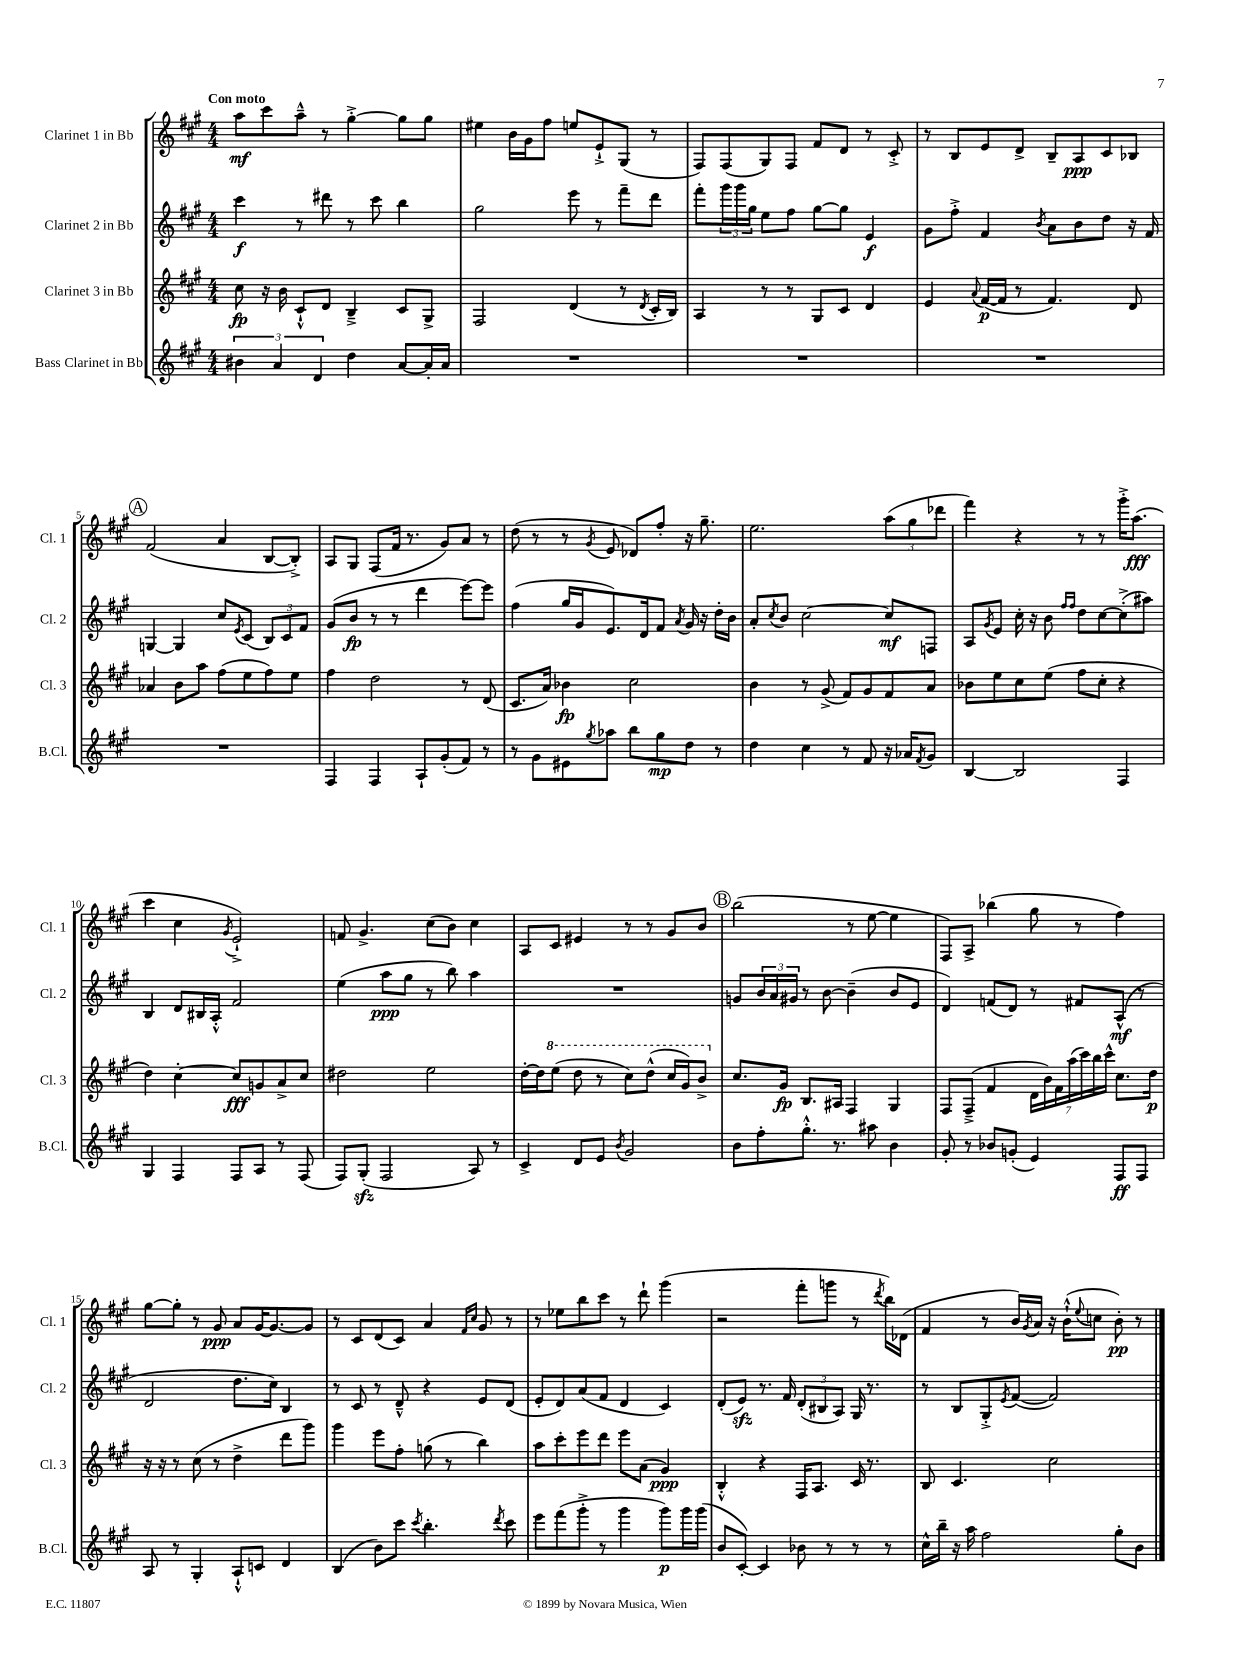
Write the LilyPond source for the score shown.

<<
\new StaffGroup <<
\new Staff = "s0" \with { instrumentName = "Clarinet 1 in Bb" shortInstrumentName = "Cl. 1" } {
    \clef treble \key a \major \numericTimeSignature \time 4/4 \tempo "Con moto"
    a''8\mf cis'''8 a''8---^ r8 gis''4~-.-> gis''8 gis''8 |
    eis''4 b'16 gis'16 fis''8 e''8 e'8-!-> gis8( r8 |
    fis8) fis8( gis8) fis8 fis'8 d'8 r8 cis'8-.-> |
    r8 b8 e'8 d'8-> b8-- a8\ppp cis'8 bes8 |
    \mark \markup { \circle "A" } fis'2( a'4 b8~ b8-.->) |
    a8 gis8 fis8( fis'16 r8. gis'8) a'8 r8 |
    d''8( r8 r8 \acciaccatura { gis'8 } e'8 des'8) fis''8-. r16 gis''8.-- |
    e''2. \tuplet 3/2 { a''8( gis''8 des'''8 } |
    fis'''4) r4 r8 r8 gis'''16-.-> a''8.\fff( |
    cis'''4 cis''4 \acciaccatura { gis'8 } e'2-!->) |
    f'8 gis'4.-> cis''8( b'8) cis''4 |
    a8 cis'8 eis'4 r8 r8 gis'8 b'8 |
    \mark \markup { \circle "B" } b''2( r8 e''8~ e''4 |
    fis8) a8-> bes''4( gis''8 r8 fis''4) |
    gis''8~ gis''8-. r8 gis'8\ppp a'8 gis'16~ gis'8.~ gis'8 |
    r8 cis'8 d'8( cis'8) a'4 \grace { fis'16 cis''16 } gis'8 r8 |
    r8 ees''8 b''8 cis'''8 r8 d'''8-! gis'''4( |
    r2 fis'''8-. g'''8 r8 \acciaccatura { d'''8 } b''16) des'16( |
    fis'4 r8 b'16) \acciaccatura { gis'8 } a'16 r16 b'16-!-^( \appoggiatura { e''8 } c''8 b'8-.\pp) r8 \bar "|." |
}
\new Staff = "s1" \with { instrumentName = "Clarinet 2 in Bb" shortInstrumentName = "Cl. 2" } {
    \clef treble \key a \major \numericTimeSignature \time 4/4
    cis'''4\f r8 dis'''8 r8 cis'''8 b''4 |
    gis''2 e'''8 r8 fis'''8-- d'''8 |
    fis'''8-. \tuplet 3/2 { gis'''16 gis'''16 gis''16 } e''8 fis''8 gis''8~ gis''8 e'4\f |
    gis'8 fis''8-.-> fis'4 \acciaccatura { b'8 } a'8 b'8 d''8 r16 fis'16 |
    \mark \markup { \circle "A" } g4~ g4 cis''8 \acciaccatura { e'8 } cis'8( \tuplet 3/2 { b8) cis'8 fis'8 } |
    gis'8( b'8\fp r8 r8 d'''4 e'''8~) e'''8 |
    fis''4( gis''16 gis'16 e'8.) d'16 fis'8 \acciaccatura { a'8 } gis'16 r16 d''16-. b'16 |
    a'8-. \acciaccatura { cis''8 } b'8 cis''2~ cis''8\mf f8 |
    a8 \acciaccatura { gis'8 } e'8 cis''16-. r16 b'8 \grace { fis''16 fis''16 } d''8 cis''8~ cis''8-.->( ais''8) |
    b4 d'8 bis16 a16-.-^ fis'2 |
    e''4( a''8\ppp gis''8 r8 b''8) a''4 |
    R1 |
    \mark \markup { \circle "B" } g'8 \tuplet 3/2 { b'16 a'16 gis'16 } r8 b'8~ b'4--( b'8 e'8 |
    d'4) f'8( d'8) r8 fis'8 a8-^\mf( r8 |
    d'2 d''8. cis''16) b4 |
    r8 cis'8 r8 d'8---^ r4 e'8 d'8( |
    e'8-. d'8) a'8( fis'8 d'4 cis'4) |
    d'8-.( e'8\sfz) r8. fis'16 \tuplet 3/2 { d'8-.( bis8 a8) } gis16 r8. |
    r8 b8 gis8-.-> \acciaccatura { e'8 } fis'8~( fis'2) \bar "|." |
}
\new Staff = "s2" \with { instrumentName = "Clarinet 3 in Bb" shortInstrumentName = "Cl. 3" } {
    \clef treble \key a \major \numericTimeSignature \time 4/4
    cis''8\fp r16 b'16 cis'8-!-^ d'8 b4---> cis'8 gis8-> |
    fis2 d'4( r8 \acciaccatura { d'8 } cis'16-. b16) |
    a4 r8 r8 gis8 cis'8 d'4 |
    e'4 \appoggiatura { a'8 } fis'16~\p( fis'16 r8 fis'4.) d'8 |
    \mark \markup { \circle "A" } aes'4 b'8 a''8 fis''8( e''8 fis''8) e''8 |
    fis''4 d''2 r8 d'8( |
    cis'8. a'16) bes'4\fp cis''2 |
    b'4 r8 gis'8->( fis'8) gis'8 fis'8 a'8 |
    bes'8 e''8 cis''8 e''8( fis''8 cis''8-. r4 |
    d''4) cis''4~-. cis''8\fff g'8 a'8-> cis''8 |
    dis''2 e''2 |
    d''16~-. d''16 \ottava #1 e'''8( d'''8 r8 cis'''8) d'''8-^( cis'''16 gis''16) b''8-> \ottava #0 |
    \mark \markup { \circle "B" } cis''8. gis'16\fp b8. ais16 fis4 gis4 |
    fis8 fis8--->( fis'4 \tuplet 7/4 { d'16 b'16) fis'16 a''16( cis'''16) b''16 cis'''16-^ } cis''8. d''16\p |
    r16 r16 r8 cis''8( r8 d''4-> d'''8 gis'''8) |
    gis'''4 e'''8 fis''8-. g''8( r8 b''4) |
    a''8 cis'''8-. e'''8 d'''8 e'''8 a'8( gis'4\ppp) |
    b4-.-^ r4 fis16 a8. cis'16 r8. |
    b8 cis'4. cis''2 \bar "|." |
}
\new Staff = "s3" \with { instrumentName = "Bass Clarinet in Bb" shortInstrumentName = "B.Cl." } {
    \clef treble \key a \major \numericTimeSignature \time 4/4
    \tuplet 3/2 { bis'4 a'4 d'4 } d''4 a'8~ a'16-. a'16 |
    R1 |
    R1 |
    R1 |
    \mark \markup { \circle "A" } R1 |
    fis4 fis4 a8-! gis'8-.( fis'8) r8 |
    r8 gis'8 eis'8 \acciaccatura { gis''8 } aes''8 b''8 gis''8\mp d''8 r8 |
    d''4 cis''4 r8 fis'8 r16 aes'16 \acciaccatura { fis'8 } gis'8 |
    b4~ b2 fis4 |
    gis4 fis4 fis8 a8 r8 fis8( |
    fis8) gis8-.\sfz( fis2 a8) r8 |
    cis'4-> d'8 e'8 \acciaccatura { b'8 } gis'2 |
    \mark \markup { \circle "B" } b'8 fis''8-. gis''8.-.-^ r8. ais''8 b'4 |
    gis'8-. r8 bes'8 g'8-.( e'4) fis8\ff fis8 |
    a8 r8 gis4-. a8-!-^ c'8 d'4 |
    b4( b'8) cis'''8 \acciaccatura { cis'''8 } b''4.-. \acciaccatura { d'''8 } cis'''8 |
    e'''8 fis'''8( gis'''8-.-> r8 gis'''4 gis'''8\p) gis'''16 gis'''16( |
    b'8 cis'8~-.) cis'4 bes'8 r8 r8 r8 |
    cis''16-^ b''16-- r16 a''16 fis''2 gis''8-. b'8 \bar "|." |
}
>>
>>
